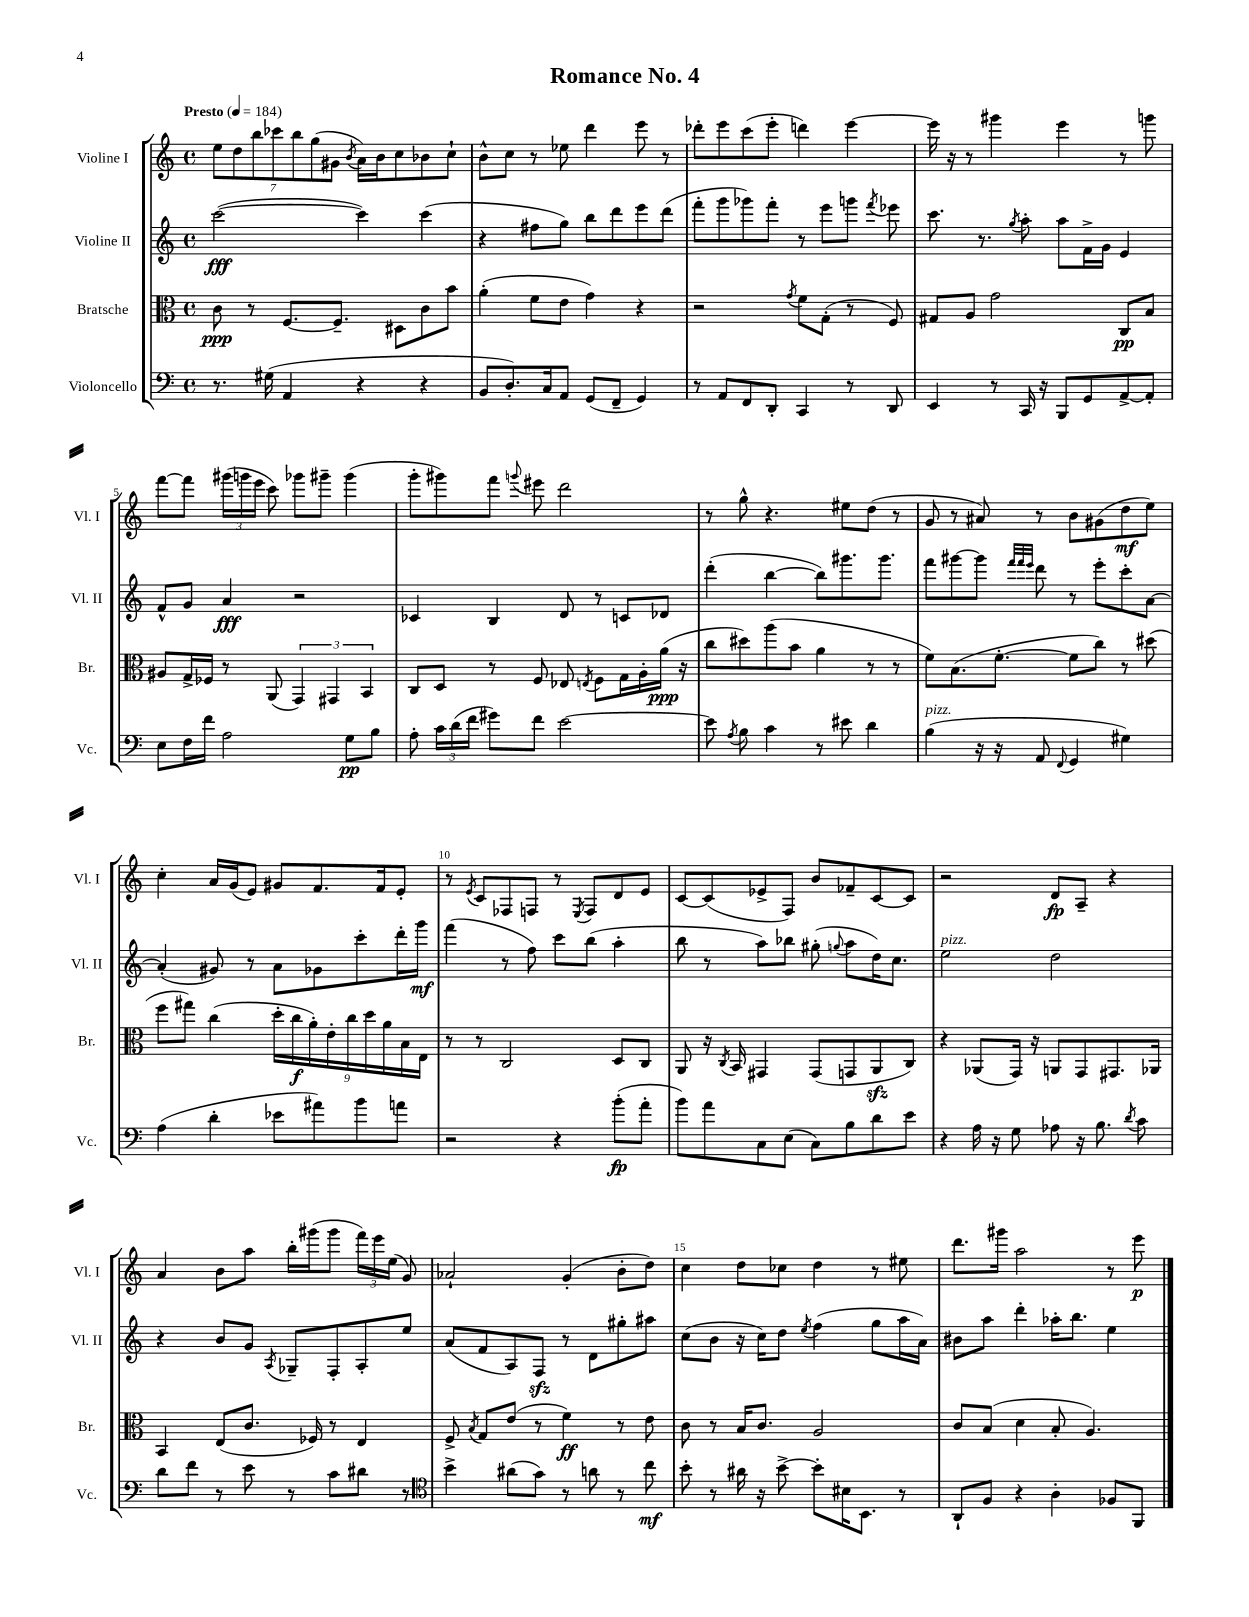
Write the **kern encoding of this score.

**kern	**dynam	**kern	**dynam	**kern	**dynam	**kern	**dynam
*part4	*part4	*part3	*part3	*part2	*part2	*part1	*part1
*staff4	*staff4	*staff3	*staff3	*staff2	*staff2	*staff1	*staff1
*I"Violoncello	*	*I"Bratsche	*	*I"Violine II	*	*I"Violine I	*
*I'Vc.	*	*I'Br.	*	*I'Vl. II	*	*I'Vl. I	*
*clefF4	*	*clefC3	*	*clefG2	*	*clefG2	*
*k[]	*	*k[]	*	*k[]	*	*k[]	*
*M4/4	*	*M4/4	*	*M4/4	*	*M4/4	*
*met(c)	*	*met(c)	*	*met(c)	*	*met(c)	*
*MM184	*	*MM184	*	*MM184	*	*MM184	*
=1	=1	=1	=1	=1	=1	=1	=1
!	!	!	!	!	!	!LO:TX:a:B:t=Presto	!
8.r	.	8c\	ppp	([2ccc\	fff	14ee\L	.
.	.	.	.	.	.	14dd\	.
.	.	8r	.	.	.	.	.
.	.	.	.	.	.	14bb\	.
(16G#X\	.	.	.	.	.	.	.
.	.	.	.	.	.	14ccc-X\	.
4AA/	.	[8.F/L	.	.	.	.	.
.	.	.	.	.	.	14bb\	.
.	.	.	.	.	.	(14gg\	.
.	.	.	.	.	.	14g#X\J	.
.	.	8.F~/J]	.	.	.	.	.
.	.	.	.	.	.	8qb/	.
4r	.	.	.	4ccc\])	.	16a\LL)	.
.	.	.	.	.	.	16b\J	.
.	.	8D#X\L	.	.	.	8cc\	.
4r	.	8c\	.	(4ccc\	.	8b-X\	.
.	.	8b\J	.	.	.	8cc`\J	.
=2	=2	=2	=2	=2	=2	=2	=2
8BB/L	.	(4a'\	.	4r	.	8b^^\L	.
8.D'/)	.	.	.	.	.	8cc\J	.
.	.	8f\L	.	8ff#X\L	.	8r	.
16C/k	.	.	.	.	.	.	.
8AA/J	.	8e\J	.	8gg\J)	.	8ee-X\	.
(8GG/L	.	4g\)	.	8bb\L	.	4ddd\	.
8FF~/J	.	.	.	8ddd\	.	.	.
4GG/)	.	4r	.	8eee\	.	8eee\	.
.	.	.	.	(8ddd\J	.	8r	.
=3	=3	=3	=3	=3	=3	=3	=3
8r	.	2r	.	8fff'\L	.	8ddd-X'\L	.
8AA/L	.	.	.	8ggg\	.	8eee\	.
8FF/	.	.	.	8ggg-X\)	.	(8ccc\	.
8DD'/J	.	.	.	8fff'\J	.	8eee'\J	.
.	.	8qg/	.	.	.	.	.
4CC/	.	8f\L	.	8r	.	4dddn\)	.
.	.	(8G'\J	.	8eee\L	.	.	.
8r	.	8r	.	8gggn\J	.	[4eee\	.
.	.	.	.	8qfff/	.	.	.
8DD/	.	8F/)	.	8eee-X\	.	.	.
=4	=4	=4	=4	=4	=4	=4	=4
4EE/	.	8G#X/L	.	8.ccc\	.	16eee\]	.
.	.	.	.	.	.	16r	.
.	.	8A/J	.	.	.	8r	.
.	.	.	.	8.r	.	.	.
8r	.	2g\	.	.	.	4ggg#X\	.
.	.	.	.	8qgg/	.	.	.
16CC/	.	.	.	8aa'\	.	.	.
16r	.	.	.	.	.	.	.
8BBB/L	.	.	.	8aa\L	.	4eee\	.
8GG/	.	.	.	16f^\L	.	.	.
.	.	.	.	16g\JJ	.	.	.
[8AA^/	.	8C/L	pp	4e/	.	8r	.
8AA'/J]	.	8B/J	.	.	.	8gggn\	.
!!LO:LB:g=z
=5	=5	=5	=5	=5	=5	=5	=5
8E\L	.	8A#X/L	.	8f^^/L	.	[8fff\L	.
16F\L	.	16G^/L	.	8g/J	.	8fff\J]	.
16f\JJ	.	16F-X/JJ	.	.	.	.	.
2A\	.	8r	.	4a/	fff	(24ggg#X\LL	.
.	.	.	.	.	.	24gggn\	.
.	.	.	.	.	.	24eee\JJ	.
.	.	(8AA/	.	.	.	8ccc\)	.
.	.	6GG/)	.	2r	.	8ggg-X\L	.
.	.	.	.	.	.	8ggg#X~\J	.
.	.	6GG#X/	.	.	.	.	.
8G\L	pp	.	.	.	.	(4ggg#\	.
.	.	6BB/	.	.	.	.	.
8B\J	.	.	.	.	.	.	.
=6	=6	=6	=6	=6	=6	=6	=6
8A'\	.	8C/L	.	4c-X/	.	8ggg'\L	.
24c\LL	.	8D/J	.	.	.	8ggg#X\)	.
(24d\	.	.	.	.	.	.	.
24f\JJ	.	.	.	.	.	.	.
8g#X\L)	.	8r	.	4B/	.	8fff\J	.
.	.	.	.	.	.	8qqgggn/	.
8f\J	.	8F/	.	.	.	8eee#X\	.
[2e\	.	8E-X/	.	8d/	.	2ddd\	.
.	.	8qEn/	.	.	.	.	.
.	.	8F\L	.	8r	.	.	.
.	.	16G\L	.	8cn/L	.	.	.
.	.	16A'\	.	.	.	.	.
.	.	(16a\JJ	ppp	8d-X/J	.	.	.
.	.	16r	.	.	.	.	.
=7	=7	=7	=7	=7	=7	=7	=7
8e\]	.	8cc\L	.	(4ddd'\	.	8r	.
8qA/	.	.	.	.	.	.	.
8B\	.	8dd#X\)	.	.	.	8gg^^\	.
4c\	.	(8aa\	.	[4bb\	.	4.r	.
.	.	8b\J	.	.	.	.	.
8r	.	4a\	.	8bb\L])	.	.	.
8e#X\	.	.	.	8.ggg#X\	.	8ee#X\L	.
4d\	.	8r	.	.	.	(8dd\J	.
.	.	.	.	8.ggg#\J	.	.	.
.	.	8r	.	.	.	8r	.
=8	=8	=8	=8	=8	=8	=8	=8
!LO:TX:a:i:t=pizz.	!	!	!	!	!	!	!
(4B\	.	8f\L)	.	8fff\L	.	8g/	.
.	.	(8.B\	.	[8ggg#X\	.	8r	.
16r	.	.	.	8ggg#\J]	.	8a#X/)	.
16r	.	[8.f'\J	.	.	.	.	.
.	.	.	.	32qqfff/LLL	.	.	.
.	.	.	.	32qqfff/	.	.	.
.	.	.	.	32qqeee/JJJ	.	.	.
8AA/	.	.	.	8ddd\	.	8r	.
8qqFF/	.	.	.	.	.	.	.
4GG/	.	8f\L]	.	8r	.	8b\L	.
.	.	8cc\J)	.	8eee'\L	.	(8g#X\	.
4G#X\)	.	8r	.	8ccc'\	.	8dd\	mf
.	.	(8dd#X\	.	[8a\J	.	8ee\J)	.
!!LO:LB:g=z
=9	=9	=9	=9	=9	=9	=9	=9
(4A\	.	8ff\L	.	(4a'/]	.	4cc'\	.
.	.	8gg#X\J)	.	.	.	.	.
4d'\	.	(4cc\	.	8g#X/)	.	16a/LL	.
.	.	.	.	.	.	(16g/J	.
.	.	.	.	8r	.	8e/J)	.
8e-X\L	.	18dd'\LL	.	8a\L	.	8g#X/L	.
.	.	18cc\	f	.	.	.	.
.	.	18a'\)	.	.	.	.	.
8a#X\)	.	.	.	8g-X\	.	8.f/	.
.	.	18e'\	.	.	.	.	.
.	.	18cc\	.	.	.	.	.
8b\	.	.	.	8ccc'\	.	.	.
.	.	18dd\	.	.	.	.	.
.	.	.	.	.	.	16f/k	.
.	.	18a\	.	.	.	.	.
8an\J	.	.	.	16ddd'\L	.	8e'/J	.
.	.	18B\	.	.	.	.	.
.	.	.	.	16ggg\JJ	mf	.	.
.	.	18E\JJ	.	.	.	.	.
=10	=10	=10	=10	=10	=10	=10	=10
2r	.	8r	.	(4fff\	.	8r	.
.	.	.	.	.	.	8qe/	.
.	.	8r	.	.	.	8c/L	.
.	.	2C/	.	8r	.	8F-X/	.
.	.	.	.	8ff\)	.	8Fn/J	.
4r	.	.	.	8ccc\L	.	8r	.
.	.	.	.	.	.	8qE/	.
.	.	.	.	(8bb\J	.	8F/L	.
(8b'\L	fp	8D/L	.	4aa'\	.	8d/	.
8a'\J	.	8C/J	.	.	.	8e/J	.
=11	=11	=11	=11	=11	=11	=11	=11
8b\L)	.	8AA/	.	8bb\	.	[8c/L	.
8a\	.	16r	.	8r	.	(8c/]	.
.	.	8qC/	.	.	.	.	.
.	.	16BB/	.	.	.	.	.
8C\	.	4GG#X/	.	8aa\L)	.	8e-X^/	.
(8E\J	.	.	.	8bb-X\J	.	8F/J)	.
8C\L)	.	(8GG#/L	.	(8gg#X'\	.	8b/L	.
.	.	.	.	8qqggn/	.	.	.
8B\	.	8GGn/	.	8aa\L	.	8f-X~/	.
8d\	.	8AAzz/	.	16dd\K)	.	[8c/	.
.	.	.	.	8.cc\J	.	.	.
8e\J	.	8C/J)	.	.	.	8c/J]	.
=12	=12	=12	=12	=12	=12	=12	=12
!	!	!	!	!LO:TX:a:i:t=pizz.	!	!	!
4r	.	4r	.	2ee\	.	2r	.
16A\	.	(8AA-X/L	.	.	.	.	.
16r	.	.	.	.	.	.	.
8G\	.	16GG/Jk)	.	.	.	.	.
.	.	16r	.	.	.	.	.
8A-X\	.	8AAn/L	.	2dd\	.	8d/L	fp
16r	.	8GG/	.	.	.	8A~/J	.
8.B\	.	.	.	.	.	.	.
.	.	8.GG#X/	.	.	.	4r	.
8qd/	.	.	.	.	.	.	.
8c\	.	.	.	.	.	.	.
.	.	16AA-X/Jk	.	.	.	.	.
!!LO:LB:g=z
=13	=13	=13	=13	=13	=13	=13	=13
8d\L	.	4BB/	.	4r	.	4a/	.
8f\J	.	.	.	.	.	.	.
8r	.	(8E/L	.	8b/L	.	8b\L	.
8e\	.	8.c/J	.	8g/J	.	8aa\J	.
.	.	.	.	8qA/	.	.	.
8r	.	.	.	8G-X~/L	.	16bb'\LL	.
.	.	16F-X/)	.	.	.	(16ggg#X\J	.
8c\L	.	8r	.	8F'/	.	8ggg#\J	.
8d#X\J	.	4E/	.	8A'/	.	24fff\LL)	.
.	.	.	.	.	.	24eee\	.
.	.	.	.	.	.	(24ee\JJ	.
8r	.	.	.	8ee/J	.	8g/)	.
=14	=14	=14	=14	=14	=14	=14	=14
*clefC4	*	*	*	*	*	*	*
4b^\	.	8F^/	.	(8a/L	.	2a-X`/	.
.	.	8qB/	.	.	.	.	.
.	.	8G/L	.	8f/	.	.	.
(8a#X\L	.	(8e/J	.	8A/)	.	.	.
8g\J)	.	8r	.	8Fzz/J	.	.	.
8r	.	4f\)	ff	8r	.	(4g'/	.
8an\	.	.	.	8d\L	.	.	.
8r	.	8r	.	8gg#X'\	.	8b'\L	.
8cc\	mf	8e\	.	8aa#X\J	.	8dd\J)	.
=15	=15	=15	=15	=15	=15	=15	=15
8b'\	.	8c\	.	(8cc\L	.	4cc\	.
8r	.	8r	.	8b\J	.	.	.
16a#X\	.	16B/KL	.	16r	.	8dd\L	.
16r	.	8.c/J	.	16cc\KL)	.	.	.
[8b^\	.	.	.	8dd\J	.	8cc-X\J	.
.	.	.	.	8qee/	.	.	.
8b'\L]	.	2A/	.	(4ff\	.	4dd\	.
16B#X\K	.	.	.	.	.	.	.
8.BB\J	.	.	.	.	.	.	.
.	.	.	.	8gg\L	.	8r	.
8r	.	.	.	16aa\L	.	8ee#X\	.
.	.	.	.	16a\JJ)	.	.	.
=16	=16	=16	=16	=16	=16	=16	=16
8AA`/L	.	8c/L	.	8b#X\L	.	8.ddd\L	.
8F/J	.	(8B/J	.	8aa\J	.	.	.
.	.	.	.	.	.	16ggg#X\Jk	.
4r	.	4d\	.	4ddd'\	.	2aa\	.
4A'\	.	8B'/	.	16aa-X'\KL	.	.	.
.	.	.	.	8.bb\J	.	.	.
.	.	4.A/)	.	.	.	.	.
8F-X/L	.	.	.	4ee\	.	8r	.
8FF/J	.	.	.	.	.	8eee\	p
==	==	==	==	==	==	==	==
*-	*-	*-	*-	*-	*-	*-	*-
